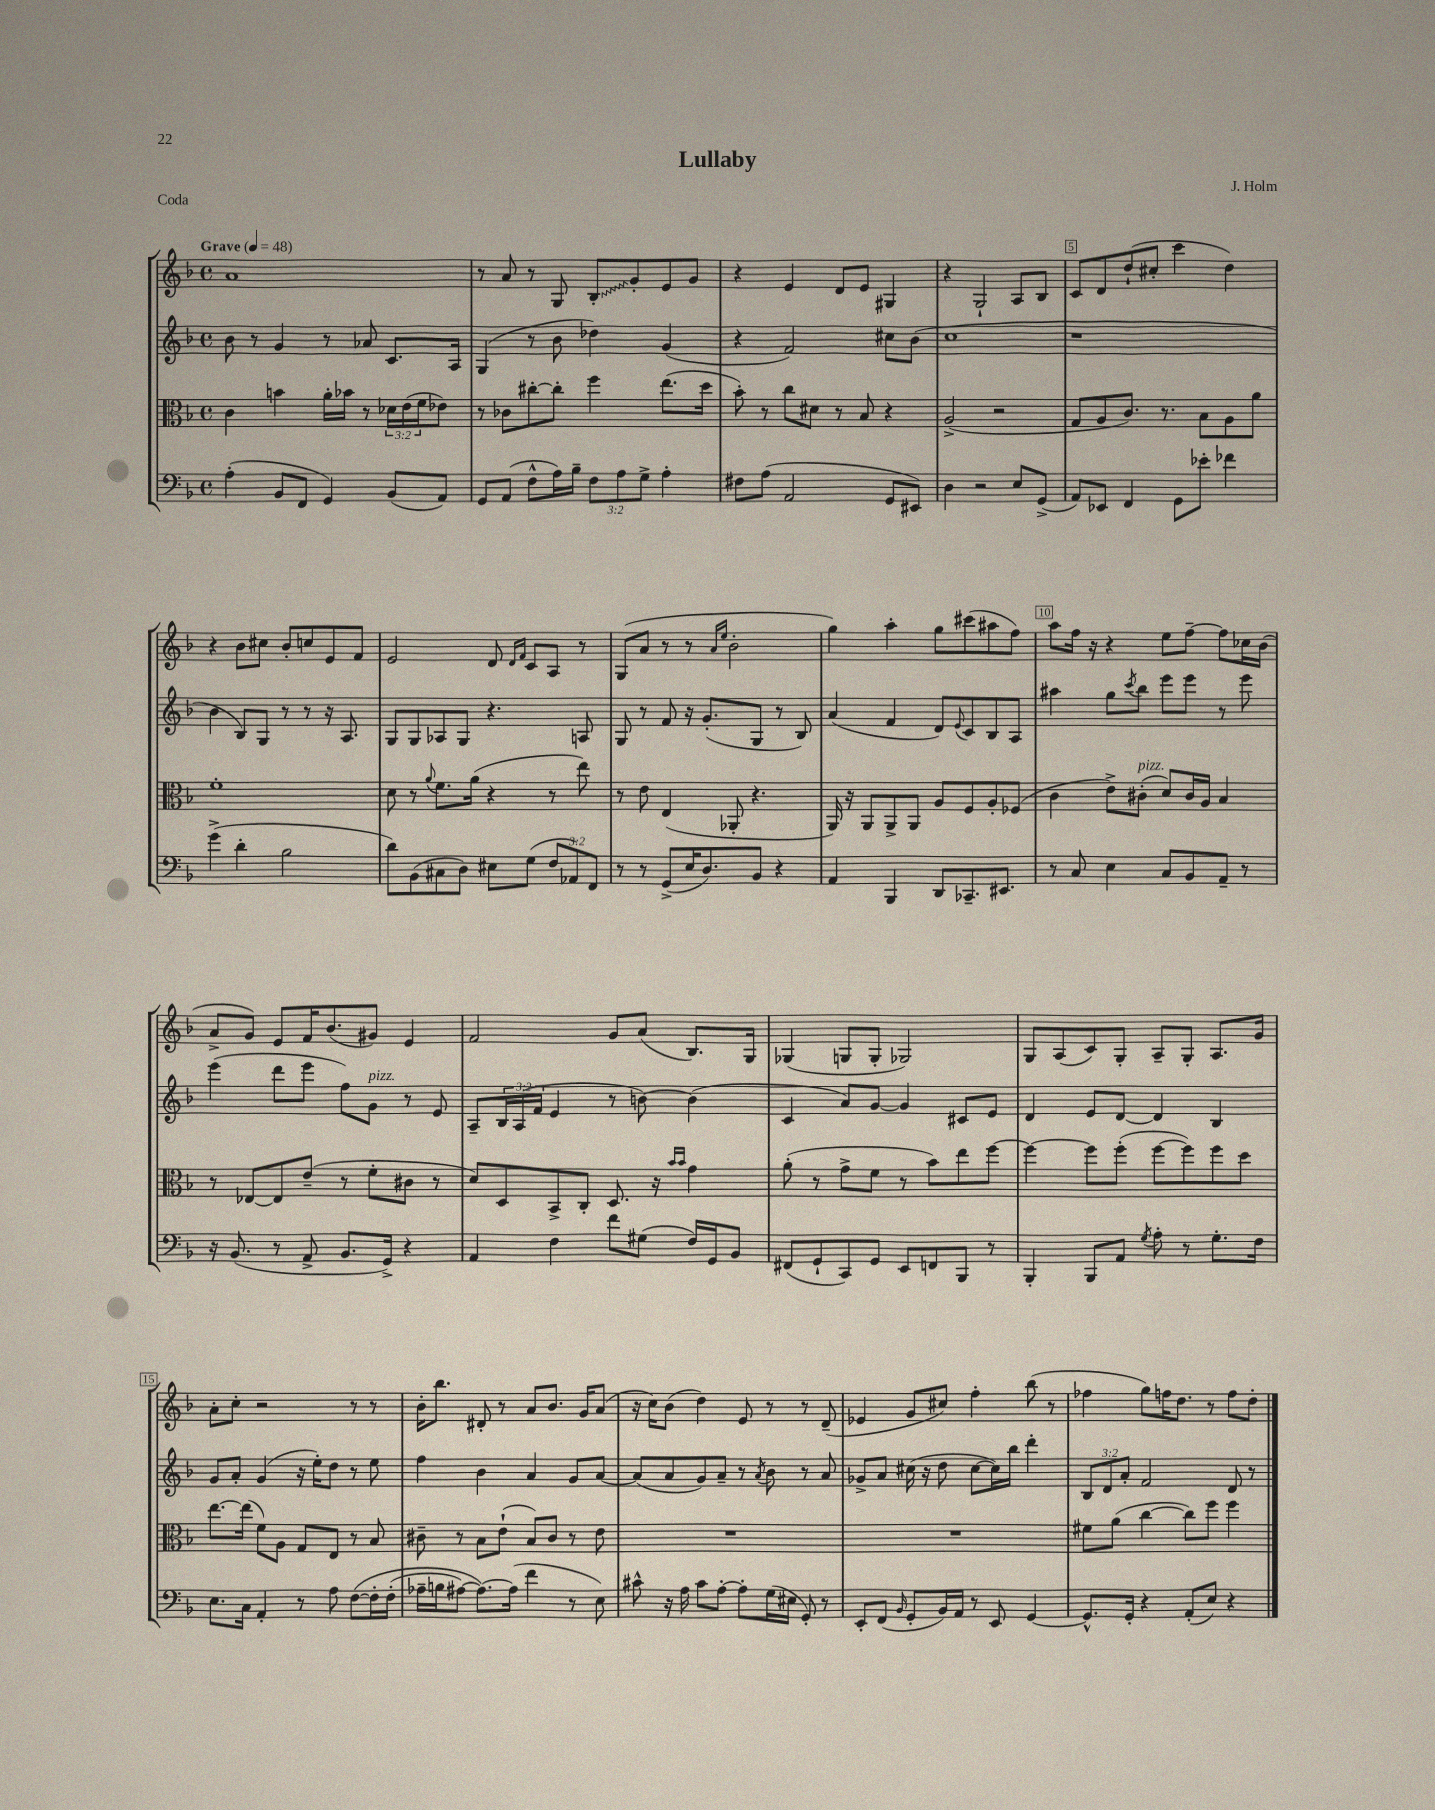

**kern	**kern	**kern	**kern
*staff4	*staff3	*staff2	*staff1
*clefF4	*clefC3	*clefG2	*clefG2
*k[b-]	*k[b-]	*k[b-]	*k[b-]
*M4/4	*M4/4	*M4/4	*M4/4
*met(c)	*met(c)	*met(c)	*met(c)
*MM48	*MM48	*MM48	*MM48
(4A'\	4c\	8b-\	1a
.	.	8r	.
8BB-/L	4b\	4g/	.
8FF/J	.	.	.
4GG/)	16a'\LL	8r	.
.	16b-\JJ	.	.
.	8r	8a-/	.
(8BB-/L	24d-\LL	8.c/L	.
.	(24e\	.	.
.	24f\J	.	.
8AA/J)	8e-\J)	.	.
.	.	16A/Jk	.
=	=	=	=
8GG/L	8r	(4G/	8r
(8AA/J	8c-\L	.	8a/
8F^^\L	[8cc#'\	8r	8r
16A\L)	8cc#'\]J	8b-\	8G/
16B-~\JJ	.	.	.
12F\L	4ff\	4dd-\)	8B-'/L
12A\	.	.	.
.	.	.	8g'/
12G^\J	.	.	.
4A'\	(8.ee\L	(4g/	8e/
.	.	.	8g/J
.	16dd\Jk	.	.
=	=	=	=
8F#\L	8b-'\)	4r	4r
(8A\J	8r	.	.
2AA/	8cc\L	2f/)	4e/
.	8d#\J	.	.
.	8r	.	8d/L
.	8B-/	.	8e/J
8GG/L	4r	8cc#\L	4G#/
8EE#/J)	.	(8b-\J	.
=	=	=	=
4D\	(2A^/	1cc	4r
2r	.	.	2G`/
.	2r	.	.
8E/L	.	.	8A/L
(8GG^/J	.	.	8B-/J
=	=	=	=
8AA/L)	8G/L	1r	8c/L
8EE-/J	8A/	.	8d/
4FF/	8.c/J)	.	(8dd`/
.	.	.	8cc#'/J
.	8.r	.	.
8GG\L	.	.	4ccc\
8e-'\J	8B-\L	.	.
4f-\	8A\	.	4dd\)
.	8a\J	.	.
=	=	=	=
(4g^\	1f'	4b-\	4r
4d'\	.	8B-/L)	8b-\L
.	.	8G/J	8cc#\J
2B-\	.	8r	8b-'/L
.	.	8r	8cc/
.	.	16r	8e/
.	.	8.A/	.
.	.	.	8f/J
=	=	=	=
8d\L)	8d\	8G/L	2e/
(8BB-\	8r	8G/	.
.	8qqa/	.	.
8C#\	8.f\L	8A-/	.
8D\J)	.	8G/J	.
.	(16a\Jk	.	.
8E#\L	4r	4.r	8d/
.	.	.	16qqd/LL
.	.	.	16qqf/JJ
(8G\J	.	.	8c/L
12F/L	8r	.	8A/J
12AA-/)	.	.	.
.	8ee\)	8A/	8r
12FF/J	.	.	.
=	=	=	=
8r	8r	8G/	(8G/L
8r	8e\	8r	8a/J
(8GG^/L	(4E/	8f/	8r
16E/K	.	16r	8r
8.D/)	.	(8.g'/L	.
.	.	.	16qqa/LL
.	.	.	16qqee/JJ
.	8AA-'/	.	2b-'\
8BB-/J	4.r	8G/J	.
4r	.	8r	.
.	.	8B-/)	.
=	=	=	=
4AA/	16AA/)	(4a/	4gg\)
.	16r	.	.
.	8AA/L	.	.
4BBB-/	8AA^/	4f/	4aa'\
.	8AA/J	.	.
8DD/L	8A/L	8d/L)	8gg\L
.	.	8qqe/	.
8.CC-~/	8F/	8c/	(8ccc#\
.	8A'/	8B-/	8aa#\
8.EE#/J	.	.	.
.	(8F-/J	8A/J	8ff\J)
=	=	=	=
8r	4c\	4aa#\	8aa\L
8C/	.	.	16ff\Jk
.	.	.	16r
4E\	8e^\L)	8gg\L	4r
.	.	8qccc/	.
.	(8c#'\J	8bb-\J	.
8C/L	8d/L)	8eee\L	8ee\L
8BB-/	16c#/L	8eee\J	[8ff~\J
.	16A/JJ	.	.
8AA~/J	4B-/	8r	8ff\]L
8r	.	8eee\	16cc-\L
.	.	.	(16b-\JJ
=	=	=	=
16r	8r	(4eee\	8a^/L
(8.BB-/	.	.	.
.	[8E-/L	.	8g/J)
8r	8E-/]	8ddd\L	8e/L
8AA^/	(8e~/J	8eee\J	16f/K
.	.	.	(8.b-/
8.BB-/L	8r	8ff\L)	.
.	8f'\L	8g\J	8g#/J)
16GG^/Jk)	.	.	.
4r	8c#\J	8r	4e/
.	8r	8e/	.
=	=	=	=
4AA/	8d/L)	8A~/L	2f/
.	8D/	24B-/L	.
.	.	(24A/	.
.	.	24f/JJ	.
4F\	8BB-^/	4e/	.
.	8C'/J	.	.
8f\L	8.D/	8r	8g/L
(8G#\J	.	[8b\)	(8a/J
.	16r	.	.
.	16qqb-/LL	.	.
.	16qqb-/JJ	.	.
16F/LL)	4g\	(4b\]	8.B-/L)
16GG/J	.	.	.
8BB-/J	.	.	.
.	.	.	16G/Jk
=	=	=	=
(8FF#/L	(8a'\	4c/	(4G-/
8GG`/	8r	.	.
8CC/)	8g^\L	8a/L)	8G/L
8GG/J	8f\J	[8g/J	8G'/J
8EE/L	8r	4g/]	2G-/)
8FF/	8b-\L)	.	.
8BBB-/J	8ee\	8c#/L	.
8r	[8ff\J	8e/J	.
=	=	=	=
4BBB-'/	4ff\_	4d/	8G/L
.	.	.	(8A/
8BBB-/L	8ff\]L	8e/L	8c/)
8AA/J	(8ff'\J	[8d/J	8G'/J
8qG/	.	.	.
8A'\	[8ff\L	4d/]	8A~/L
8r	8ff\])	.	8G'/J
8.G'\L	8ff\	4B-/	8.A/L
.	8dd\J	.	.
16F\Jk	.	.	16g/Jk
=	=	=	=
8.E\L	[8.ee\L	8g/L	8a'\L
.	.	8a'/J	8cc'\J
16C\Jk	(16ee\]Jk	.	.
4AA'/	8f\L)	(4g/	2r
.	8A\J	.	.
8r	8G/L	16r	.
.	.	16ee'\LK)	.
8A\	8E/J	8dd\J	.
&([8F\L	8r	8r	8r
16F'\]L	8B-/	8ee\	8r
(16F'\JJ	.	.	.
=	=	=	=
16A-~\LL	8c#~\	4ff\	16b-'\LK
16B\J	.	.	8.bb-\J
[8A#\J)	8r	.	.
8.A#\_L&)	8B-\L	4b-\	8d#'/
.	(8e`\J	.	8r
(16A#\]Jk	.	.	.
4f\	8B-/L)	4a/	8a/L
.	8c#/J	.	8.b-/J
8r	8r	8g/L	.
.	.	.	16g/LK
8E\)	8e\	[8a/J	(8a/J
=	=	=	=
8c#^^\	1r	(8a/]L	16r
.	.	.	16cc\LK)
16r	.	8a/	(8b-\J
16A\	.	.	.
8c#\L	.	8g/)	4dd\)
[8A'\J	.	8a~/J	.
8A'\]L	.	8r	8e/
.	.	8qa/	.
(16G\L	.	8b-\	8r
16E#\JJ	.	.	.
8GG'/)	.	8r	8r
8r	.	8a/	(8d~/
=	=	=	=
8EE'/L	1r	8g-^/L	4e-/
(8FF/J	.	8a/J	.
16qqBB-/	.	.	.
8GG'/L	.	(16cc#\	8g/L
.	.	16r	.
16BB-/L)	.	8dd\	8cc#/J)
16AA/JJ	.	.	.
8r	.	[8cc#\L	4ff'\
8EE/	.	16cc#\]L)	.
.	.	16bb-\JJ	.
[4GG/	.	4ddd'\	(8bb-\
.	.	.	8r
=	=	=	=
8.GG^^/]L	8f#\L	12B-/L	4ff-\
.	.	12d/	.
.	(8a\J	.	.
.	.	12a'/J	.
16GG'/Jk	.	.	.
4r	[4cc\	2f/	8gg\L)
.	.	.	16ff\K
.	.	.	8.dd\J
(8AA'/L	8cc\]L)	.	.
8E/J)	8ff\J	.	8r
4r	4ff\	8d/	8ff\L
.	.	8r	8dd'\J
==	==	==	==
*-	*-	*-	*-
